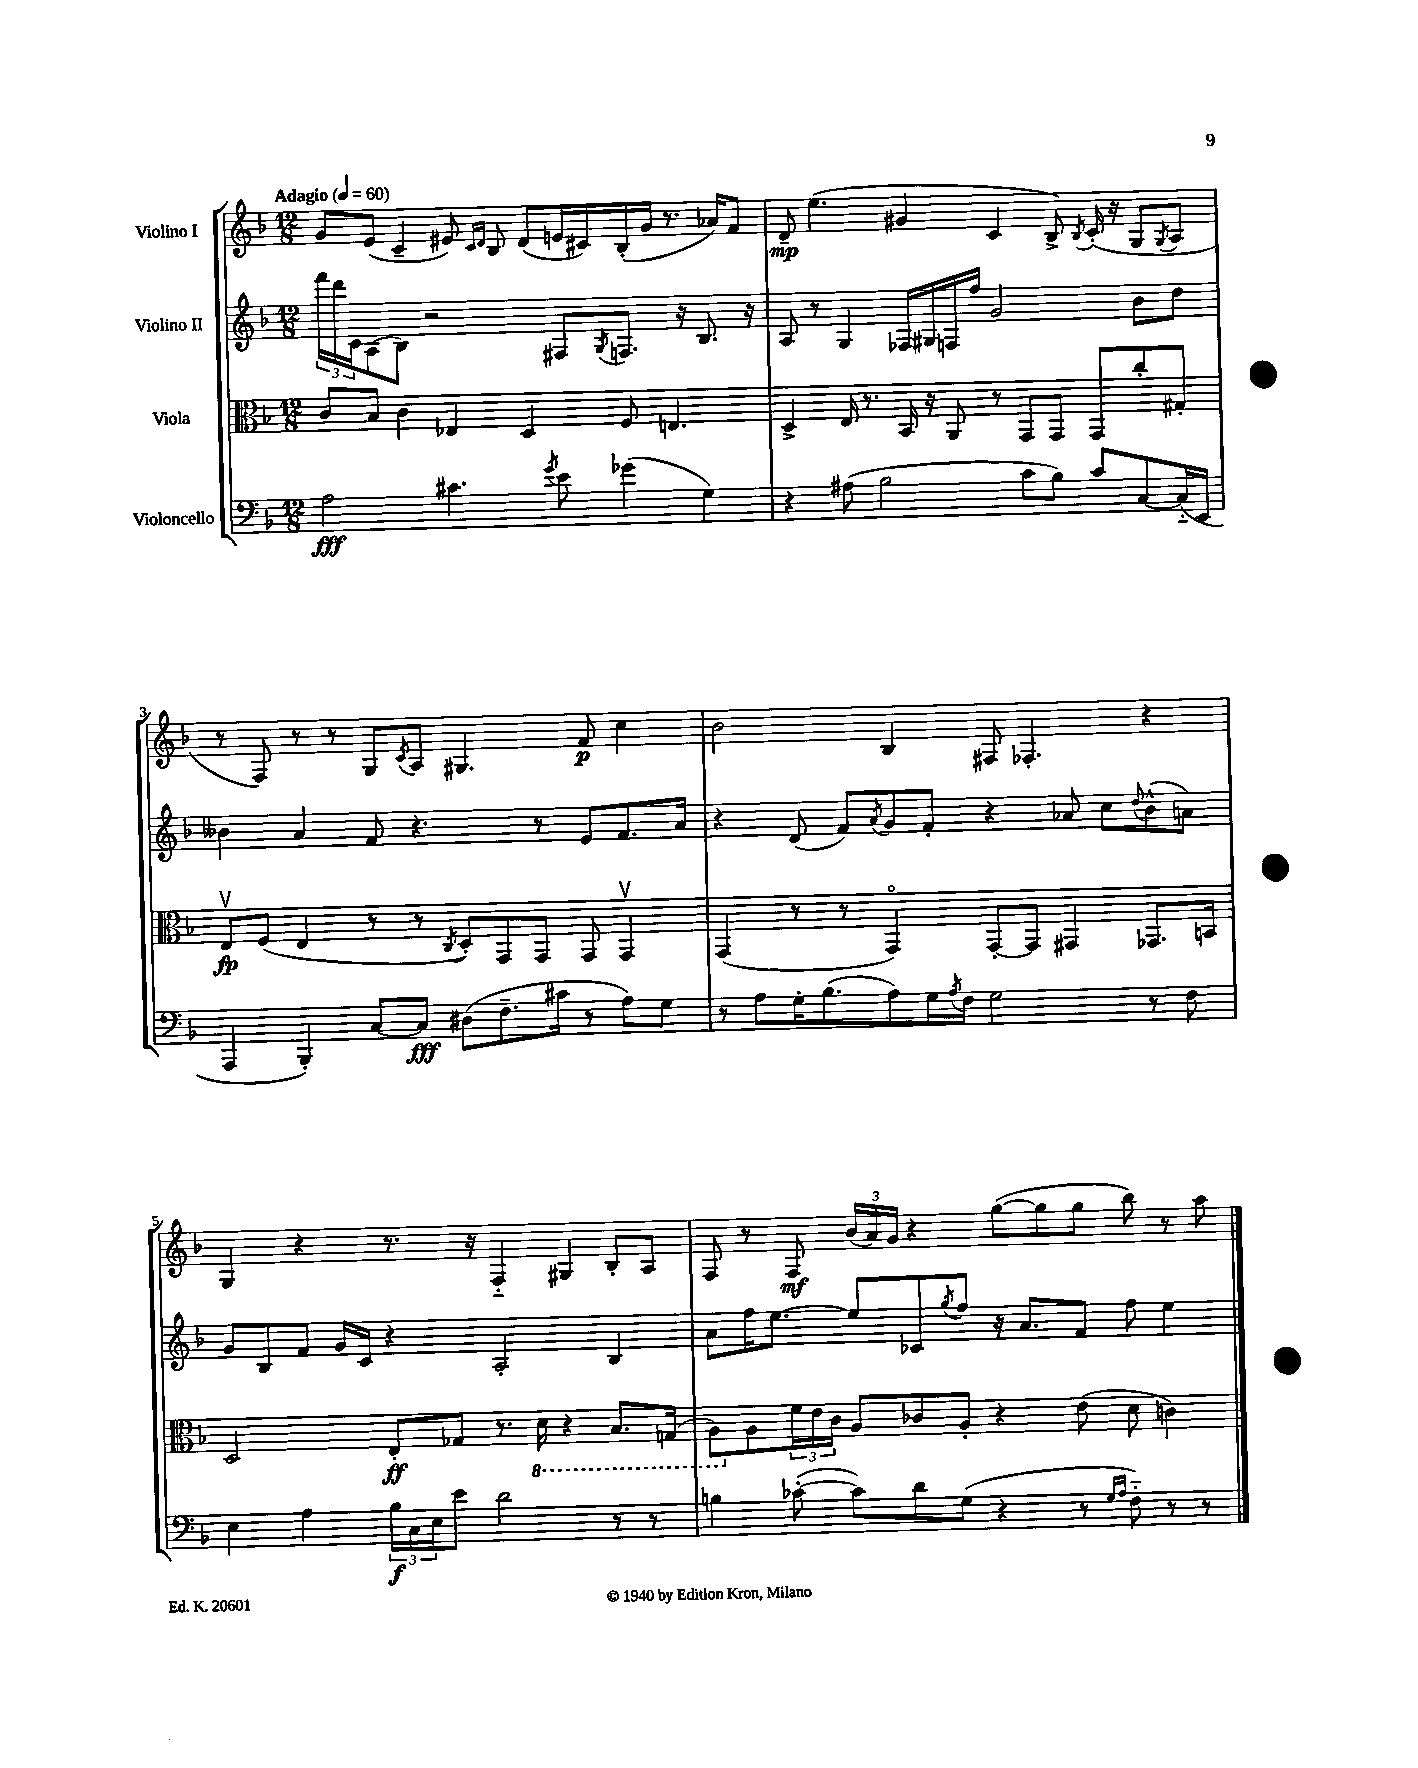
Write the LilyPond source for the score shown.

<<
\new StaffGroup <<
\new Staff = "s0" \with { instrumentName = "Violino I" } {
    \clef treble \key f \major \numericTimeSignature \time 12/8 \tempo "Adagio" 4 = 60
    g'8 e'8( c'4-- eis'8) \grace { c'16 d'16 } bes8 d'8( e'16 cis'16) bes16-.( g'16 r8. aes'16) f'8 |
    d'8--\mp e''4.( gis'4 c'4 bes8->) \acciaccatura { bes8 } c'16-.( r16 g8 \acciaccatura { g8 } a8 |
    r8 f8) r8 r8 g8 \acciaccatura { c'8 } a8 gis4. f'8\p c''4 |
    bes'2 bes4 fis8 fes4.-. r4 |
    g4 r4 r8. r16 f4-_ gis4 bes8-. a8 |
    f8 r8 f8\mf \tuplet 3/2 { bes'16( a'16) g'16 } r4 g''8~( g''8 g''8 bes''8) r8 a''8 \bar "|." |
}
\new Staff = "s1" \with { instrumentName = "Violino II" } {
    \clef treble \key f \major \numericTimeSignature \time 12/8
    \tuplet 3/2 { f'''16 d'''16 c'16 } a8( bes8) r2 fis8 \acciaccatura { g8 } f8. r16 bes8. r16 |
    a8 r8 g4 fes16 gis16 f16 f''16 g'2 bes'8 d''8 |
    beses'4 a'4 f'8 r4. r8 e'8 f'8. a'16 |
    r4 d'8( f'8) \acciaccatura { a'8 } g'8 f'8-. r4 aes'8 c''8 \appoggiatura { d''8 } bes'8-^( a'8) |
    g'8 bes8 f'8 g'16 c'16 r4 a2-. bes4 |
    a'8 f''16 e''8.~ e''8 ces'8 \acciaccatura { g''8 } f''8 r16 a'8. f'8 f''8 e''4 \bar "|." |
}
\new Staff = "s2" \with { instrumentName = "Viola" } {
    \clef alto \key f \major \numericTimeSignature \time 12/8
    c'8 bes8 c'4 ees4 d4 f8 e4. |
    d4-> e16 r8. bes,16 r16 a,8 r8 g,8 g,8 g,8 c''8-. gis8-. |
    e8\upbow\fp f8( e4 r8 r8 \acciaccatura { c8 } d8-.) g,8 g,8 g,8 g,4\upbow |
    g,4( r8 r8 g,4\flageolet) g,8~-. g,8 gis,4 ges,8. b,16 |
    d2 e8-.\ff ges8 r8. \ottava #-1 d16 r4 bes,8. g,!16( |
    a,8) \ottava #0 a8 \tuplet 3/2 { f'16 e'16 c'16 } a8 ces'8 a8-. r4 e'8( d'8 c'4) \bar "|." |
}
\new Staff = "s3" \with { instrumentName = "Violoncello" } {
    \clef bass \key f \major \numericTimeSignature \time 12/8
    a2\fff cis'4. \acciaccatura { g'8 } e'8 ges'4( g4) |
    r4 ais8( bes2 c'8 bes8) c'8 c8~ c16-_( e,16 |
    a,,4 bes,,4-.) c8~ c8\fff dis8( f8.-- cis'16 r8 a8) g8 |
    r8 a8 g16-. bes8.( a8) g16 \acciaccatura { a8 } f16 g2 r8 f8 |
    e4 a4 \tuplet 3/2 { bes16\f c16 e16 } e'8 d'2 r8 r8 |
    b4 ces'8~-.( ces'8) d'8 g8( r4 r8 \grace { g16 a16 } f8-_) r8 r8 \bar "|." |
}
>>
>>
